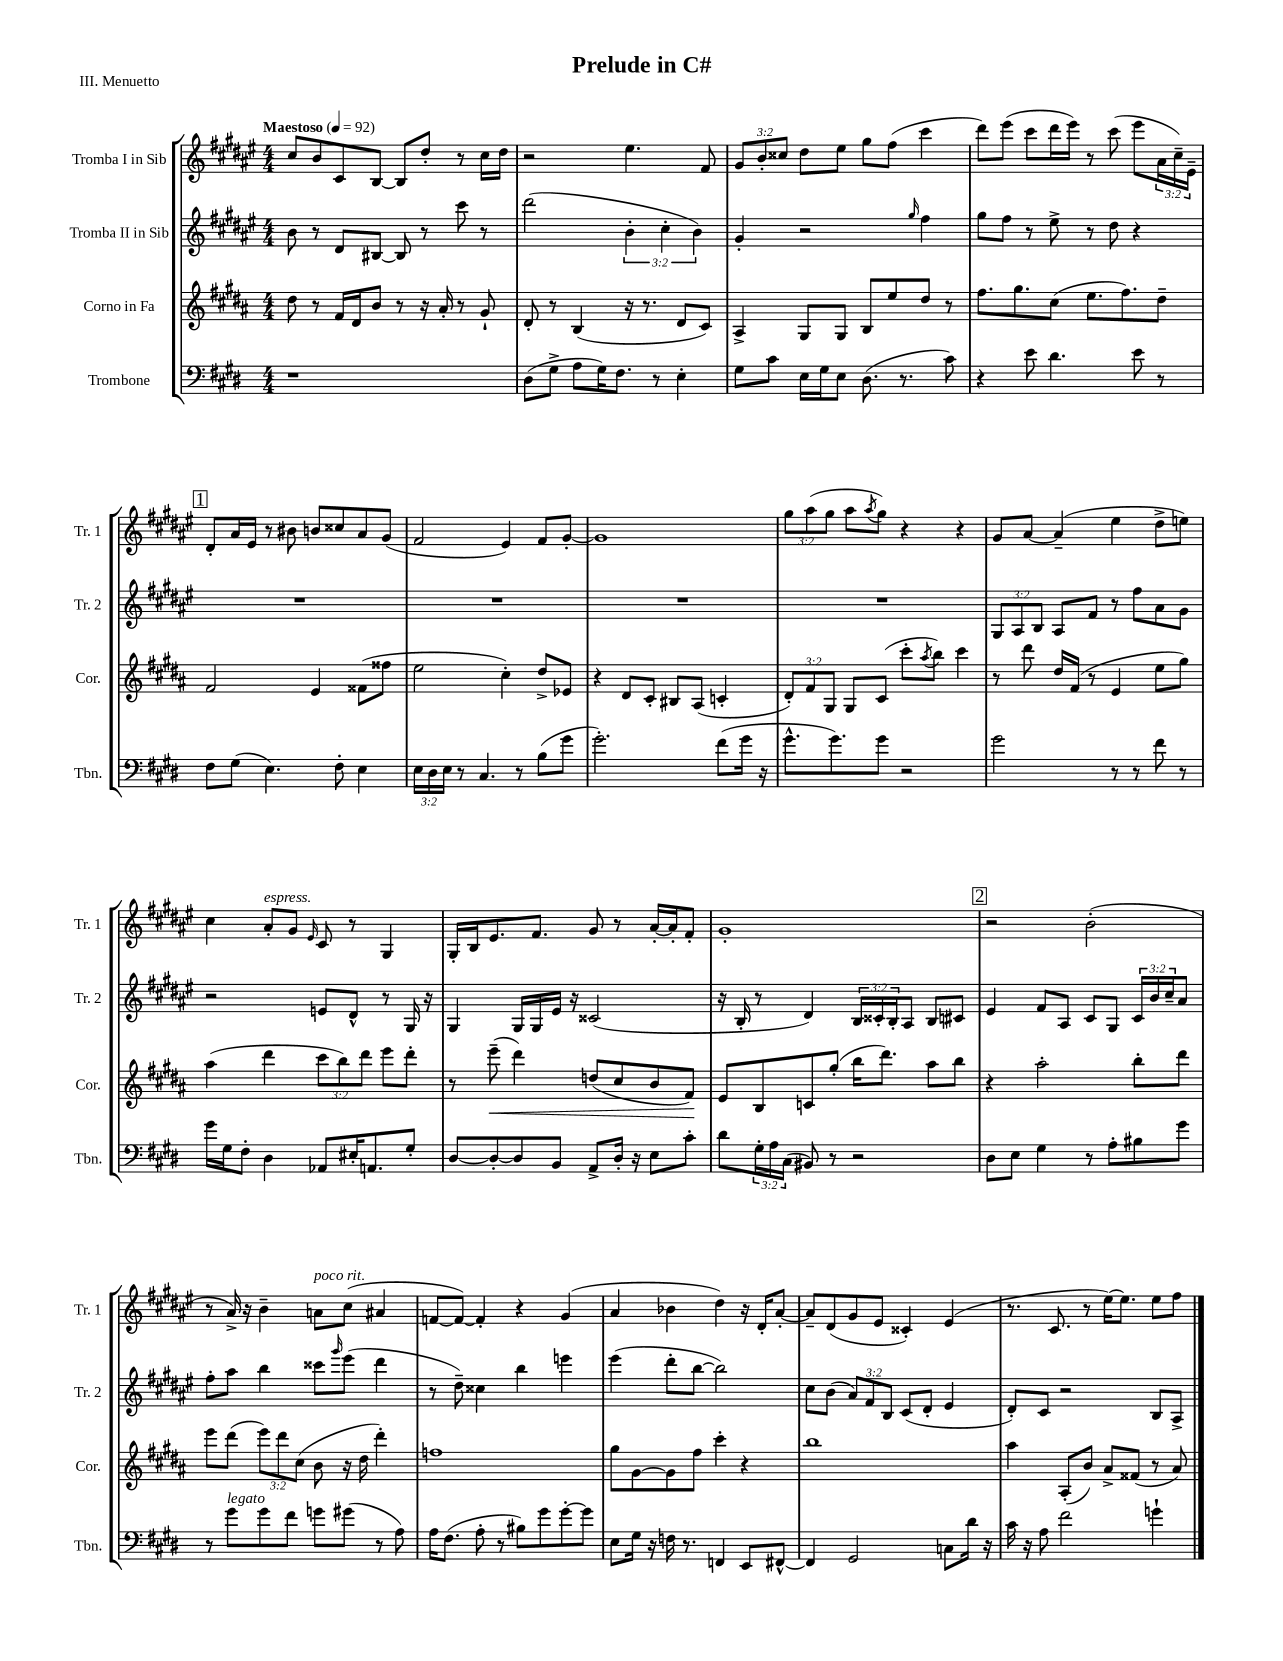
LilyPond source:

\header { title = "Prelude in C#" piece = "III. Menuetto" }
<<
\new StaffGroup <<
\new Staff = "s0" \with { instrumentName = "Tromba I in Sib" shortInstrumentName = "Tr. 1" } {
    \clef treble \key fis \major \numericTimeSignature \time 4/4 \override Staff.TupletNumber.text = #tuplet-number::calc-fraction-text \tempo "Maestoso" 4 = 92
    cis''8 b'8 cis'8 b8~ b8 dis''8-. r8 cis''16 dis''16 |
    r2 eis''4. fis'8 |
    \tuplet 3/2 { gis'8 b'8-. cisis''8 } dis''8 eis''8 gis''8 fis''8( cis'''4 |
    dis'''8) eis'''8( cis'''8 dis'''16 eis'''16) r8 cis'''8( eis'''8 \tuplet 3/2 { ais'16 cis''16--) eis'16-- } |
    \mark \markup { \box "1" } dis'8-. ais'16 eis'16 r8 bis'8 b'8 cisis''8 ais'8 gis'8( |
    fis'2 eis'4) fis'8 gis'8~-. |
    gis'1 |
    \tuplet 3/2 { gis''8 ais''8( gis''8 } ais''8 \acciaccatura { ais''8 } gis''8) r4 r4 |
    gis'8 ais'8~ ais'4--( eis''4 dis''8-> e''8) |
    cis''4 ais'8-.^\markup { \italic "espress." } gis'8 \grace { eis'16 } cis'8 r8 gis4 |
    gis16-. b16 eis'8. fis'8. gis'8 r8 ais'16~-. ais'16-. fis'8-. |
    gis'1-. |
    \mark \markup { \box "2" } r2 b'2-.( |
    r8 ais'16->) r16 b'4-- a'8^\markup { \italic "poco rit." } cis''8( ais'4 |
    f'8~ f'8~) f'4-. r4 gis'4( |
    ais'4 bes'4 dis''4) r16 dis'16-. ais'8~-. |
    ais'8-- dis'8( gis'8 eis'8 cisis'4-.) eis'4( |
    r8. cis'8. r8 eis''16~) eis''8. eis''8 fis''8 \bar "|." |
}
\new Staff = "s1" \with { instrumentName = "Tromba II in Sib" shortInstrumentName = "Tr. 2" } {
    \clef treble \key fis \major \numericTimeSignature \time 4/4 \override Staff.TupletNumber.text = #tuplet-number::calc-fraction-text
    b'8 r8 dis'8 bis8~ bis8 r8 cis'''8 r8 |
    dis'''2( \tuplet 3/2 { b'4-. cis''4-. b'4) } |
    gis'4-. r2 \grace { gis''16 } fis''4 |
    gis''8 fis''8 r8 eis''8-> r8 dis''8 r4 |
    \mark \markup { \box "1" } R1 |
    R1 |
    R1 |
    R1 |
    \tuplet 3/2 { gis8 ais8 b8 } ais8 fis'8 r8 fis''8 ais'8 gis'8 |
    r2 e'8 dis'8-^ r8 gis16 r16 |
    gis4 gis16 gis16 eis'16 r16 cisis'2( |
    r16 b16-. r8 dis'4) \tuplet 3/2 { b16 cisis'16-. b16-. } ais8 b8 cis'8 |
    \mark \markup { \box "2" } eis'4 fis'8 ais8 cis'8 gis8 \tuplet 3/2 { cis'16 b'16 cis''16-- } ais'8 |
    fis''8-. ais''8 b''4 cisis'''8 \grace { gis'''16 } eis'''8( dis'''4 |
    r8 dis''8--) cisis''4 b''4 e'''4 |
    eis'''4( dis'''8-. b''8~ b''2) |
    cis''8 b'8( \tuplet 3/2 { ais'8) fis'8 b8 } cis'8( dis'8-. eis'4 |
    dis'8-.) cis'8 r2 b8 ais8-> \bar "|." |
}
\new Staff = "s2" \with { instrumentName = "Corno in Fa" shortInstrumentName = "Cor." } {
    \clef treble \key b \major \numericTimeSignature \time 4/4 \override Staff.TupletNumber.text = #tuplet-number::calc-fraction-text
    dis''8 r8 fis'16 dis'16 b'8 r8 r16 ais'16-. r8 gis'8-! |
    dis'8-. r8 b4( r16 r8. dis'8 cis'8) |
    ais4-> gis8 gis8 b8 e''8 dis''8 r8 |
    fis''8. gis''8. cis''8( e''8. fis''8.) dis''8-- |
    \mark \markup { \box "1" } fis'2 e'4 fisis'8( fisis''8 |
    e''2 cis''4-.) dis''8-> ees'8 |
    r4 dis'8 cis'8-. bis8 ais8( c'4-. |
    \tuplet 3/2 { dis'8-.) fis'8 gis8 } gis8 cis'8( cis'''8-. \acciaccatura { ais''8 } b''8) cis'''4 |
    r8 dis'''8 dis''16 fis'16( r8 e'4 e''8 gis''8) |
    ais''4( dis'''4 \tuplet 3/2 { cis'''8 b''8) dis'''8 } e'''8 dis'''8-. |
    r8 e'''8--\<( dis'''4) d''8( cis''8 b'8 fis'8\!) |
    e'8 b8 c'8 gis''8-.( b''16 dis'''8.) ais''8 b''8 |
    \mark \markup { \box "2" } r4 ais''2-. b''8-. dis'''8 |
    e'''8 dis'''8( \tuplet 3/2 { e'''8) dis'''8 cis''8( } b'8 r16 dis''16 dis'''4-.) |
    f''1 |
    gis''8 gis'8~ gis'8 fis''8 cis'''4-. r4 |
    b''1 |
    ais''4 ais8-.( b'8) ais'8-> fisis'8( r8 ais'8) \bar "|." |
}
\new Staff = "s3" \with { instrumentName = "Trombone" shortInstrumentName = "Tbn." } {
    \clef bass \key e \major \numericTimeSignature \time 4/4 \override Staff.TupletNumber.text = #tuplet-number::calc-fraction-text
    r1 |
    dis8( gis8-> a8 gis16) fis8. r8 e4-. |
    gis8 cis'8 e16 gis16 e8 dis8.( r8. cis'8) |
    r4 e'8 dis'4. e'8 r8 |
    \mark \markup { \box "1" } fis8 gis8( e4.) fis8-. e4 |
    \tuplet 3/2 { e16 dis16 e16 } r8 cis4. r8 b8( gis'8 |
    gis'2.-.) fis'8( gis'16 r16 |
    gis'8.-^ gis'8.) gis'8 r2 |
    gis'2 r8 r8 fis'8 r8 |
    gis'16 gis16 fis8-. dis4 aes,8 eis16-. a,8. gis8-. |
    dis8~ dis8~-. dis8 b,8 a,8-> dis16-. r16 e8 cis'8-. |
    dis'8 \tuplet 3/2 { gis16-. a16 cis16( } bis,8) r8 r2 |
    \mark \markup { \box "2" } dis8 e8 gis4 r8 a8-. bis8 gis'8 |
    r8 gis'8^\markup { \italic "legato" } gis'8 fis'8 g'8 gis'8( r8 a8) |
    a16 fis8.( a8-. r8 bis8) gis'8 gis'8~-. gis'8 |
    e8 gis16 r16 f16 r8. f,4 e,8 fis,8~-^ |
    fis,4 gis,2 c8 dis'16 r16 |
    cis'16 r16 a8 fis'2 g'4-! \bar "|." |
}
>>
>>
\layout { \context { \Score \remove "Bar_number_engraver" } }
